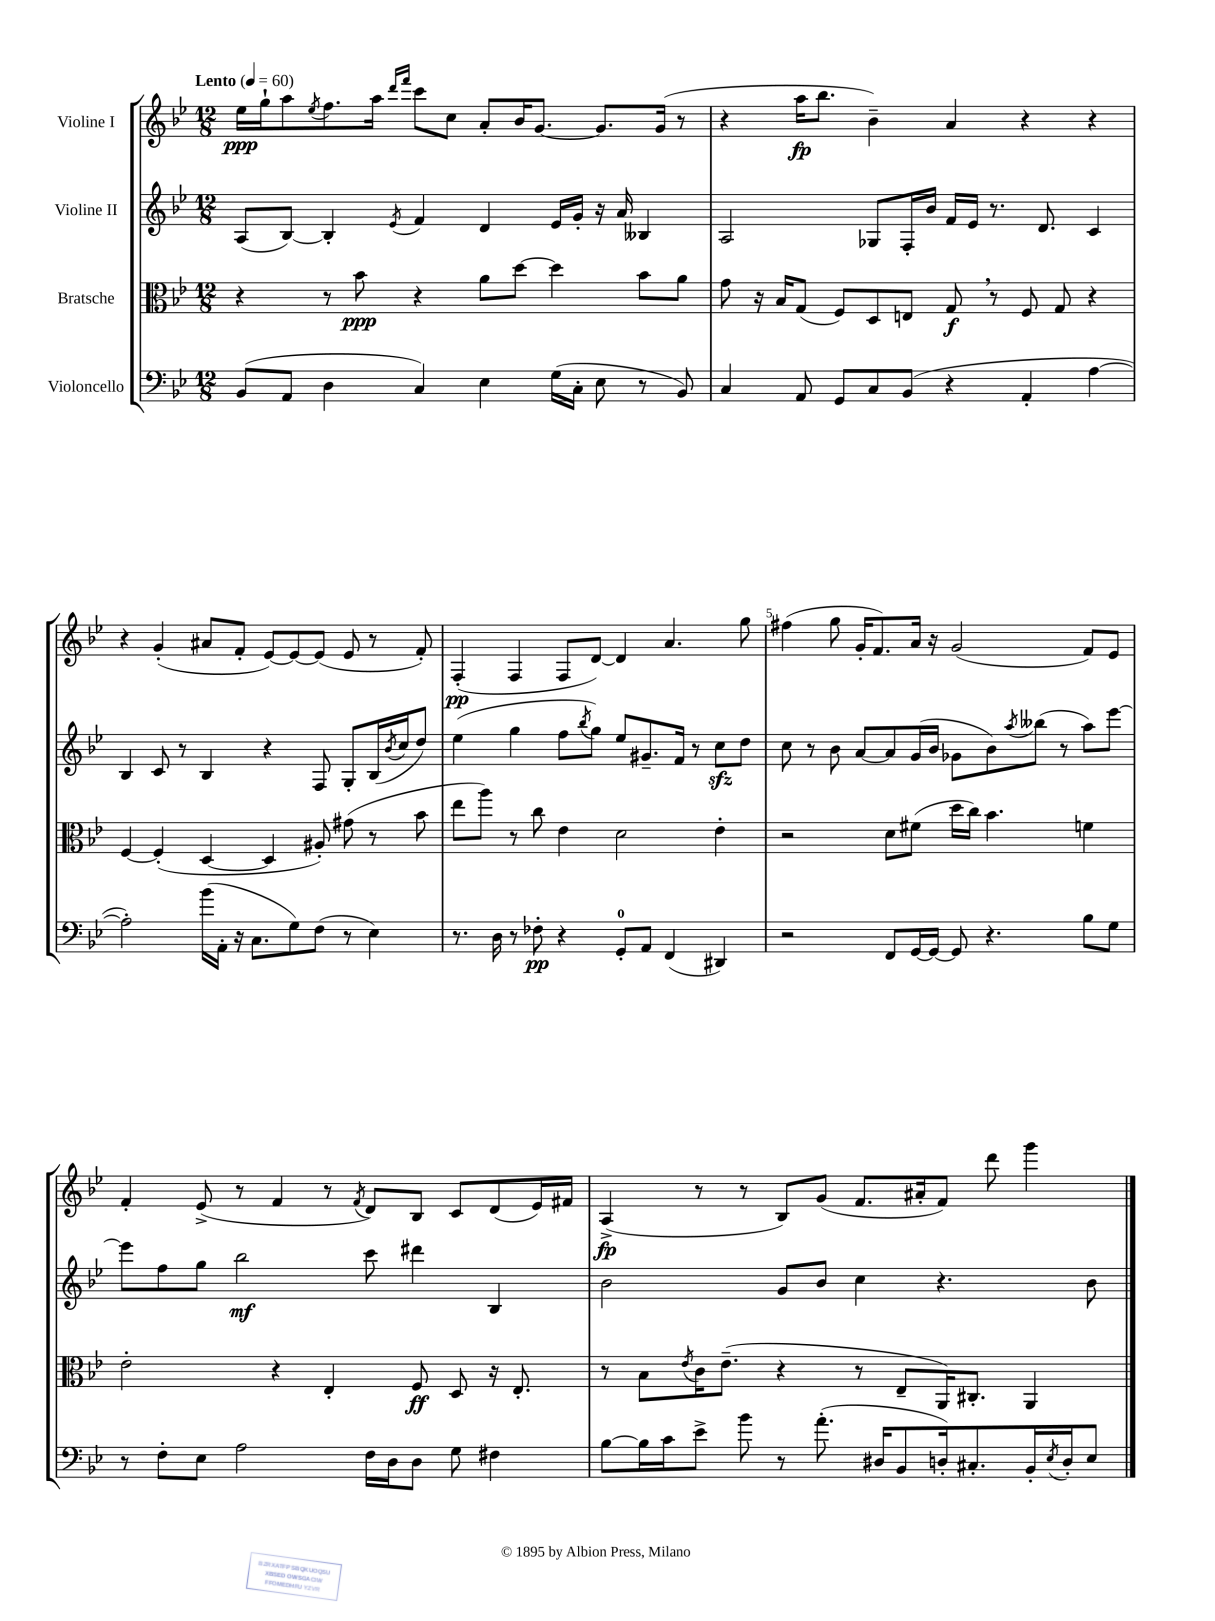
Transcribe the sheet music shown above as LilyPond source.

<<
\new StaffGroup <<
\new Staff = "s0" \with { instrumentName = "Violine I" } {
    \clef treble \key bes \major \numericTimeSignature \time 12/8 \tempo "Lento" 4 = 60
    ees''16\ppp g''16-! a''8 \acciaccatura { ees''8 } f''8. a''16 \grace { d'''16 f'''16 } c'''8 c''8 a'8-. bes'16 g'8.~ g'8. g'16( r8 |
    r4 a''16\fp bes''8. bes'4--) a'4 r4 r4 |
    r4 g'4-.( ais'8 f'8-. ees'8~) ees'8~ ees'8( ees'8 r8 f'8-.) |
    f4-.\pp( f4 f8 d'8~) d'4 a'4. g''8 |
    fis''4( g''8 g'16-. f'8.) a'16 r16 g'2( f'8) ees'8 |
    f'4-. ees'8->( r8 f'4 r8 \acciaccatura { f'8 } d'8) bes8 c'8 d'8( ees'16) fis'16 |
    a4->\fp( r8 r8 bes8) g'8( f'8. ais'16-. f'8) d'''8 g'''4 \bar "|." |
}
\new Staff = "s1" \with { instrumentName = "Violine II" } {
    \clef treble \key bes \major \numericTimeSignature \time 12/8
    a8( bes8~) bes4-. \acciaccatura { ees'8 } f'4 d'4 ees'16 g'16-. r16 a'16 beses4 |
    a2 ges8 f16-. bes'16 f'16 ees'16 r8. d'8. c'4 |
    bes4 c'8 r8 bes4 r4 f8 g8-. bes16( \acciaccatura { bes'8 } c''16 d''8) |
    ees''4( g''4 f''8 \acciaccatura { bes''8 } g''8) ees''8 gis'8.-- f'16 r8 c''8\sfz d''8 |
    c''8 r8 bes'8 a'8~ a'8 g'16( bes'16 ges'8 bes'8) \acciaccatura { a''8 } beses''8( r8 a''8) ees'''8~ |
    ees'''8 f''8 g''8 bes''2\mf c'''8 dis'''4 bes4 |
    bes'2 g'8 bes'8 c''4 r4. bes'8 \bar "|." |
}
\new Staff = "s2" \with { instrumentName = "Bratsche" } {
    \clef alto \key bes \major \numericTimeSignature \time 12/8
    r4 r8 bes'8\ppp r4 a'8 d''8~ d''4 bes'8 a'8 |
    g'8 r16 bes16 g8( f8) d8 e8 g8\f \breathe r8 f8 g8 r4 |
    f4~ f4-.( d4~ d4 ais8-.) gis'8( r8 bes'8 |
    ees''8 a''8) r8 c''8 ees'4 d'2 ees'4-. |
    r2 d'8 fis'8( d''16 c''16) bes'4. f'4 |
    ees'2-. r4 ees4-. f8\ff d8 r16 ees8.-. |
    r8 bes8 \acciaccatura { ees'8 } c'16 ees'8.--( r4 r8 ees8-- a,16) cis8.-. a,4 \bar "|." |
}
\new Staff = "s3" \with { instrumentName = "Violoncello" } {
    \clef bass \key bes \major \numericTimeSignature \time 12/8
    bes,8( a,8 d4 c4) ees4 g16( c16-. ees8 r8 bes,8) |
    c4 a,8 g,8 c8 bes,8( r4 a,4-. a4~ |
    a2-.) bes'16( a,16-. r16 c8. g8) f8( r8 ees4) |
    r8. d16 r8 fes8-.\pp r4 g,8-0-. a,8 f,4( dis,4) |
    r2 f,8 g,16~ g,16~ g,8 r4. bes8 g8 |
    r8 f8-. ees8 a2 f16 d16 d8 g8 fis4 |
    bes8~ bes16 c'16 ees'8-> bes'8 r8 a'8.-.( dis16 bes,8 d16-.) cis8.-. bes,16-. \acciaccatura { ees8 } d16-. ees8 \bar "|." |
}
>>
>>
\layout { \context { \Score \override BarNumber.break-visibility = ##(#f #t #t) barNumberVisibility = #(every-nth-bar-number-visible 5) } }
